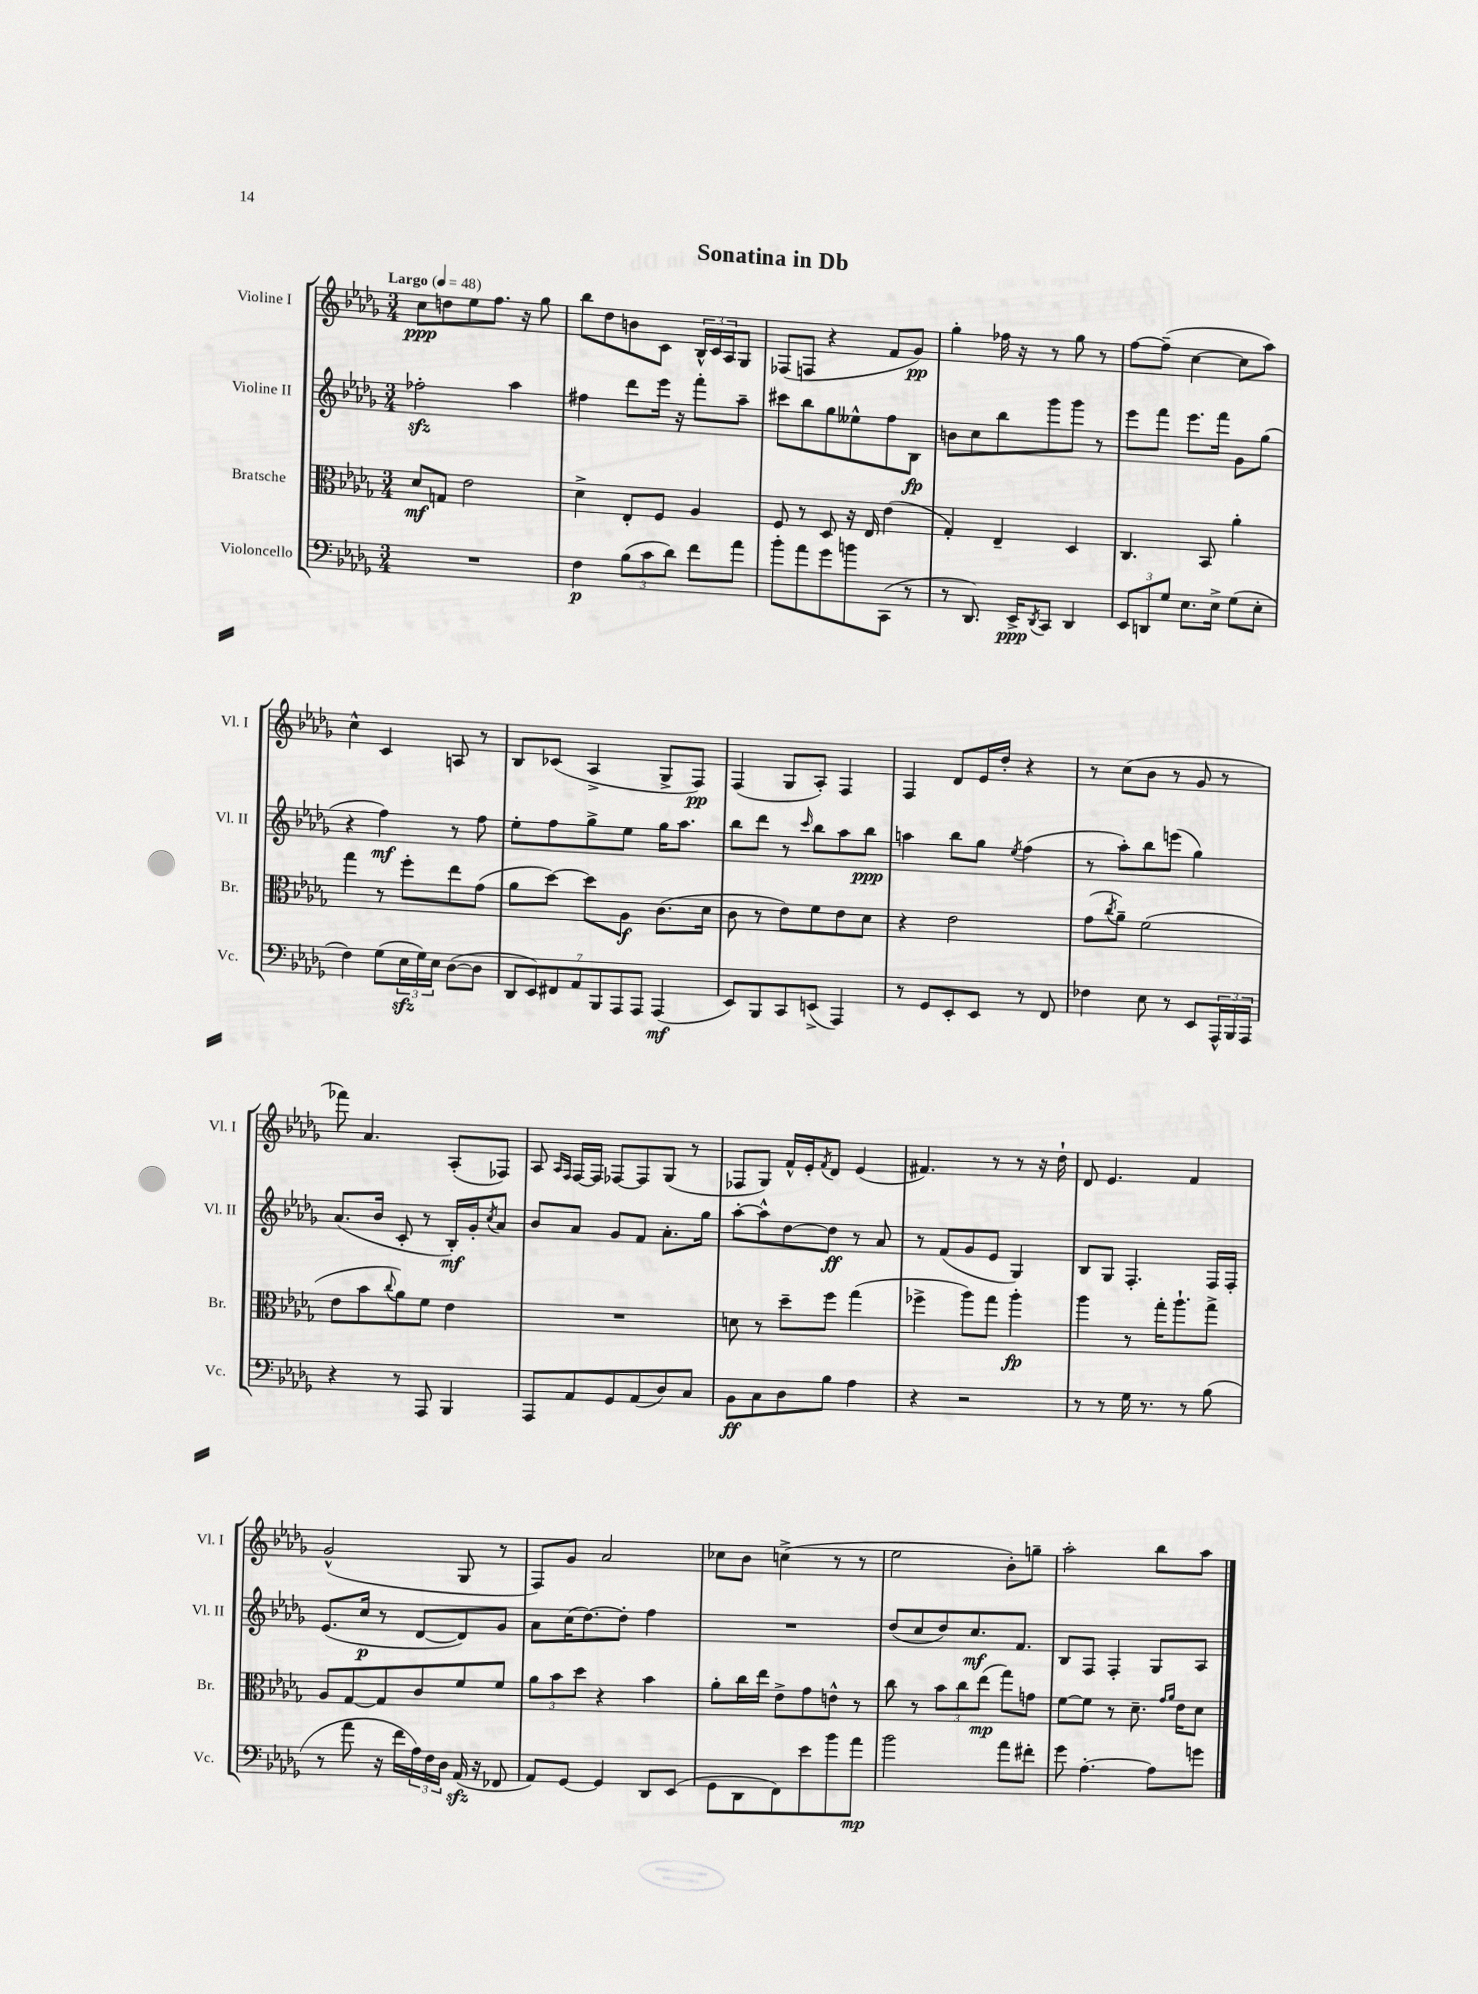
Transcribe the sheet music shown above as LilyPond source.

\header { title = "Sonatina in Db" }
<<
\new StaffGroup <<
\new Staff = "s0" \with { instrumentName = "Violine I" shortInstrumentName = "Vl. I" } {
    \clef treble \key des \major \numericTimeSignature \time 3/4 \tempo "Largo" 4 = 48
    c''8\ppp d''8 ees''8 f''8. r16 ges''8 |
    bes''8 des''8 b'8 c'8 \tuplet 3/2 { bes16-^ c'16 aes16 } ges8 |
    fes8( f8 r4 f'8 ges'8\pp) |
    ges''4-. fes''16 r16 r8 ges''8 r8 |
    f''8~ f''8--( c''4~ c''8 aes''8) |
    c''4-^ c'4 a8 r8 |
    bes8 ces'8( aes4-> ges8-> f8\pp) |
    f4( ges8 aes8-.) f4 |
    f4 des'8 ees'16 des''16-. r4 |
    r8 c''8( bes'8 r8 ges'8 r8 |
    fes'''8) aes'4. aes8-.( fes8) |
    aes8 \grace { aes16 f16 } f16~ f16 fes8~ fes8 ges8( r8 |
    fes8 ges8) f'16-^ ees'16-. \acciaccatura { f'8 } des'8 ees'4( |
    fis'4.) r8 r8 r16 des''16-! |
    des'8 ees'4. f'4 |
    ges'2-^( ges8 r8 |
    f8) ges'8 aes'2 |
    ces''8 bes'8 c''4->( r8 r8 |
    ees''2 bes'8-.) g''8-- |
    aes''2-. bes''8 aes''8 \bar "|." |
}
\new Staff = "s1" \with { instrumentName = "Violine II" shortInstrumentName = "Vl. II" } {
    \clef treble \key des \major \numericTimeSignature \time 3/4
    fes''2-.\sfz aes''4 |
    fis''4 des'''8 ees'''16 r16 f'''8-. aes''8-- |
    cis'''8 bes''8 ges''8 eeses''8-^ f''8 bes8\fp |
    b'8 c''8 bes''8 ges'''8 ges'''8 r8 |
    ees'''8 f'''8 ees'''8. f'''16 ges'8 ges''8( |
    r4 f''4\mf) r8 f''8 |
    ees''8-. f''8 ges''8-> ees''8 ges''16 aes''8. |
    bes''8 des'''8 r8 \grace { c'''16 } bes''8 aes''8 bes''8\ppp |
    a''4 bes''8 ges''8 \acciaccatura { ees''8 } f''4( |
    r8 aes''8-.) bes''8 e'''8( ges''4) |
    aes'8.( bes'16 c'8-. r8 bes16-.\mf) ges'16-. \acciaccatura { c''8 } aes'8 |
    bes'8 aes'8 ges'8 f'8 aes'8.-. ges''16 |
    aes''8~-. aes''8-^ des''8~ des''8\ff r8 aes'8 |
    r8 f'8( ges'8 ees'8 ges4) |
    bes8 ges8 f4.-. f16 f16-. |
    ees'8.( c''16\p r8 des'8~ des'8) ges'8 |
    aes'8 c''16( des''8.~) des''8-. f''4 |
    R2. |
    des''8( c''8 des''8) c''8.\mf f'8. |
    bes8 f8 f4-. ges8 aes8 \bar "|." |
}
\new Staff = "s2" \with { instrumentName = "Bratsche" shortInstrumentName = "Br." } {
    \clef alto \key des \major \numericTimeSignature \time 3/4
    des'8\mf g8 ees'2 |
    des'4-> ees8-. f8 aes4 |
    f8 r8 des8 r16 ees16 ees'4( |
    ges4-.) ees4-- des4 |
    c4. bes,8 aes'4-. |
    ges''4 r8 f''8-. ees''8 ges'8( |
    aes'8 des''8~) des''8 aes8\f c'8.( des'16 |
    c'8 r8 ees'8) f'8 ees'8 des'8 |
    r4 ees'2 |
    ges'8( \acciaccatura { c''8 } aes'8--) f'2( |
    ees'8 bes'8 \appoggiatura { c''8 } aes'8) f'8 ees'4 |
    R2. |
    d'8 r8 des''8-- f''8 ges''4( |
    fes''4-> aes''8) ges''8 aes''4-.\fp |
    aes''4 r8 ges''16-. aes''8.-! ges''8-> |
    aes8 ges8~ ges8 c'8 f'8 f'8 |
    \tuplet 3/2 { aes'8 bes'8 des''8 } r4 bes'4 |
    aes'8-. c''16 ees''16 ees'8-> ges'8 e'8-^ r8 |
    c''8 r8 \tuplet 3/2 { bes'8 c''8 ees''8\mp( } ges''8) g'8 |
    f'8~ f'8 r8 des'8.-- \grace { ges'16 aes'16 } ees'16 des'8 \bar "|." |
}
\new Staff = "s3" \with { instrumentName = "Violoncello" shortInstrumentName = "Vc." } {
    \clef bass \key des \major \numericTimeSignature \time 3/4
    R2. |
    f4\p \tuplet 3/2 { bes8( c'8 des'8) } f'8 aes'8 |
    bes'8-. aes'8 ges'8 b'8 c,8( r8 |
    r8 des,8.) ees,16->\ppp \acciaccatura { des,8 } c,8 des,4 |
    \tuplet 3/2 { ees,8 d,8 ges8 } ees8. ees16-> ges8( ees8-. |
    f4) ges8( \tuplet 3/2 { ees16\sfz ges16) ees16 } des8~( des8 |
    \tuplet 7/4 { des,8 ees,8) fis,8 aes,8 bes,,8 aes,,8 aes,,8 } aes,,4\mf( |
    ees,8) bes,,8 c,8 e,8->( aes,,4) |
    r8 ges,8 ees,8-. ees,8 r8 f,8 |
    fes4 ees8 r8 ees,8 \tuplet 3/2 { aes,,16-^ bes,,16 aes,,16 } |
    r4 r8 aes,,8 bes,,4 |
    aes,,8 aes,8 ges,8 aes,8( des8) c8 |
    bes,8\ff c8 des8 bes8 aes4 |
    r4 r2 |
    r8 r8 ges16 r8. r8 bes8( |
    r8 aes'8 r16 f'16 \tuplet 3/2 { aes16) f16 des16 } aes,16\sfz( r16 fes,8 |
    aes,8) ges,8~ ges,4 des,8 ees,8( |
    ges,8 des,8 f,8) ees'8 bes'8 aes'8\mp |
    bes'2 aes'8 fis'8-. |
    ges'8 aes4.~-. aes8 g'8 \bar "|." |
}
>>
>>
\layout { \context { \Score \remove "Bar_number_engraver" } }
